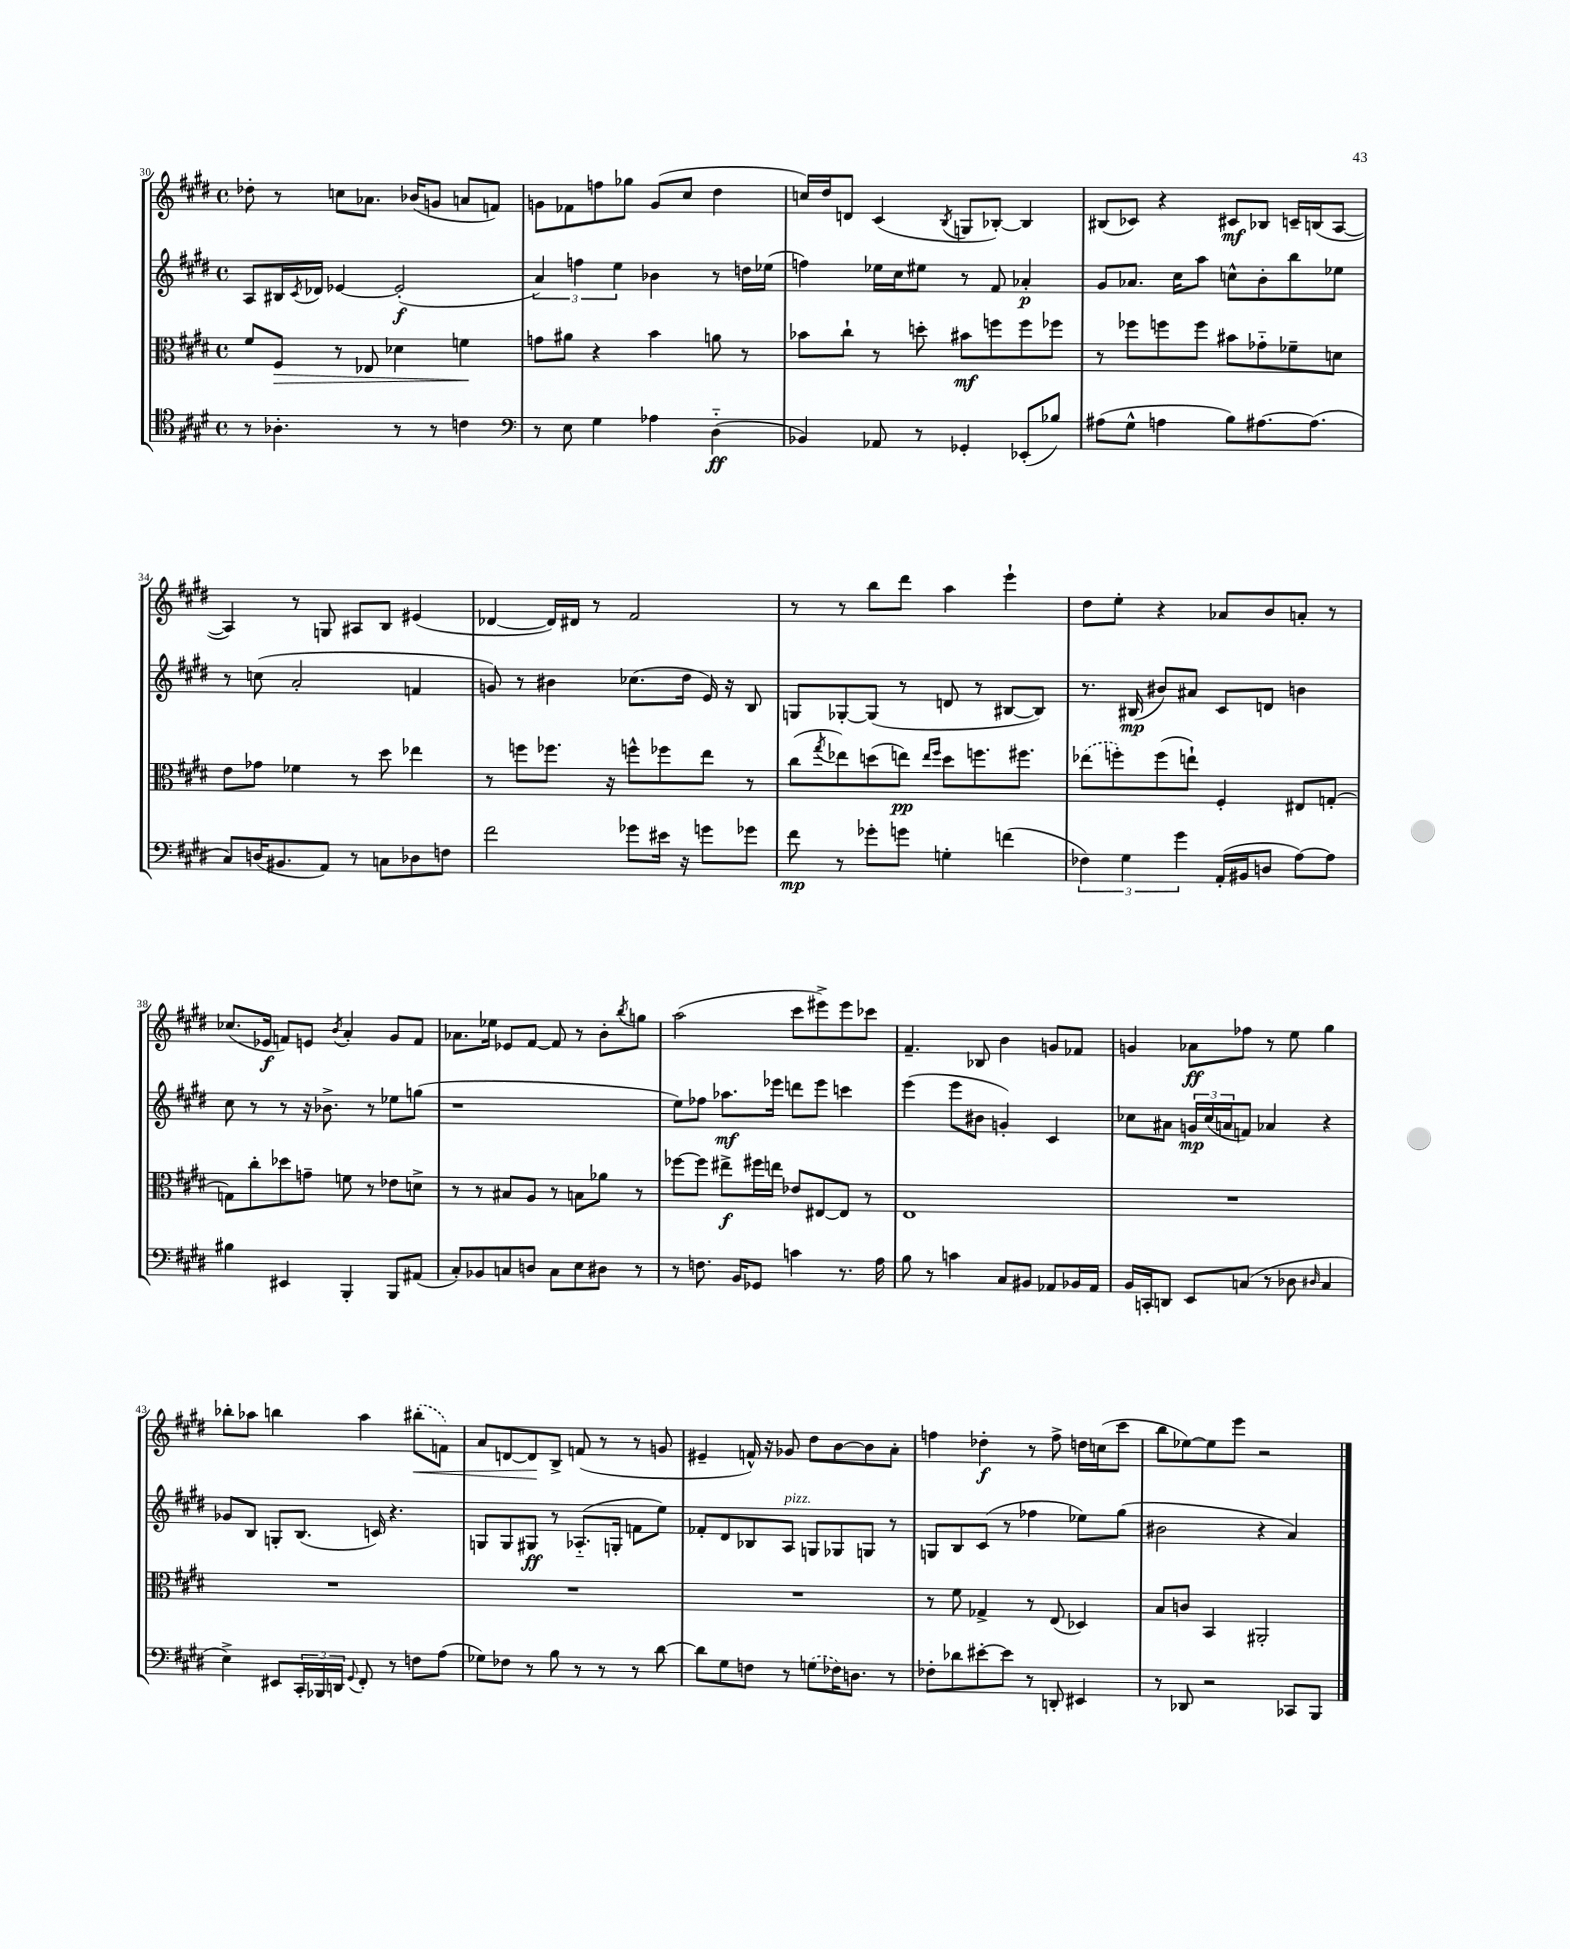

**kern	**dynam	**kern	**dynam	**kern	**dynam	**kern	**dynam
*part4	*part4	*part3	*part3	*part2	*part2	*part1	*part1
*staff4	*staff4	*staff3	*staff3	*staff2	*staff2	*staff1	*staff1
*clefC4	*	*clefC3	*	*clefG2	*	*clefG2	*
*k[f#c#g#d#]	*	*k[f#c#g#d#]	*	*k[f#c#g#d#]	*	*k[f#c#g#d#]	*
*M4/4	*	*M4/4	*	*M4/4	*	*M4/4	*
*met(c)	*	*met(c)	*	*met(c)	*	*met(c)	*
=30	=30	=30	=30	=30	=30	=30	=30
8r	.	8f#/L	.	8A/L	.	8dd-X'\	.
!	!	!	!LO:HP:b	!	!	!	!
4.A-X'\	.	8F#/J	>	16B#X/L	.	8r	.
.	.	.	.	8qc#/	.	.	.
.	.	.	.	16d-X/JJ	.	.	.
.	.	8r	.	[4e-X/	.	8ccn\L	.
.	.	8E-X/	.	.	.	8.a-X\J	.
8r	.	4d-X\	.	(2e-'/]	f	.	.
.	.	.	.	.	.	(16b-X/KL	.
8r	.	.	.	.	.	8gn/J	.
4cn\	.	4fn\	.	.	.	8an/L	.
.	.	.	.	.	.	8fn/J)	.
.	.	.	]	.	.	.	.
=31	=31	=31	=31	=31	=31	=31	=31
*clefF4	*	*	*	*	*	*	*
8r	.	8gn\L	.	6a/)	.	8gn\L	.
8E\	.	8a#X\J	.	.	.	8f-X\	.
.	.	.	.	6ffn\	.	.	.
4G#\	.	4r	.	.	.	8ffn\	.
.	.	.	.	6ee\	.	.	.
.	.	.	.	.	.	8gg-X\J	.
4A-X\	.	4b\	.	4b-X\	.	(8g/L	.
.	.	.	.	.	.	8cc#/J	.
(4D#\	ff	8an\	.	8r	.	4dd#\	.
.	.	8r	.	16ddn\LL	.	.	.
.	.	.	.	(16ee-X\JJ	.	.	.
=32	=32	=32	=32	=32	=32	=32	=32
4BB-X/)	.	8b-X\L	.	4ffn\)	.	16ccn/LL)	.
.	.	.	.	.	.	16dd#/J	.
.	.	8cc#`\J	.	.	.	8dn/J	.
8AA-X/	.	8r	.	16ee-X\LL	.	(4c#/	.
.	.	.	.	16cc#\J	.	.	.
8r	.	8ddn'\	.	8ee#X\J	.	.	.
.	.	.	.	.	.	8qB/	.
4GG-X'/	.	8b#X\L	mf	8r	.	8Gn/L	.
.	.	8ffn\	.	8f#/	.	[8B-X'/J)	.
(8EE-X'/L	.	8ff\	.	4a-X'/	p	4B-/]	.
8B-X/J)	.	8ff-X\J	.	.	.	.	.
=33	=33	=33	=33	=33	=33	=33	=33
(8A#X\L	.	8r	.	8g#/L	.	(8B#X/L	.
8G#^^\J	.	8ff-X\L	.	8.a-X/J	.	8c-X/J)	.
4An\	.	8ffn\	.	.	.	4r	.
.	.	.	.	16cc#\KL	.	.	.
.	.	8ff\J	.	8aa\J	.	.	.
8B\L)	.	8b#X\L	.	8ccn^^\L	.	8c#X/L	mf
[8.A#X\	.	8g-X\	.	8b'\	.	8B-X/J	.
.	.	8f-X~\	.	8bb\	.	16cn~/LL	.
(8.A#\J]	.	.	.	.	.	(16Bn/J	.
.	.	8dn\J	.	8ee-X\J	.	[8A/J	.
!!LO:LB:g=z
=34	=34	=34	=34	=34	=34	=34	=34
8C#/L)	.	8e\L	.	8r	.	4A/])	.
(16Dn/K	.	8g-X\J	.	(8ccn\	.	.	.
8.BB#X/	.	.	.	.	.	.	.
.	.	4f-X\	.	2a'/	.	8r	.
8AA/J)	.	.	.	.	.	8Gn/	.
8r	.	8r	.	.	.	8A#X/L	.
8Cn\L	.	8dd#\	.	.	.	8B/J	.
8D-X\	.	4ee-X\	.	4fn/	.	(4e#X/	.
8Fn\J	.	.	.	.	.	.	.
=35	=35	=35	=35	=35	=35	=35	=35
2f#\	.	8r	.	8gn/)	.	[4d-X/	.
.	.	8ffn\L	.	8r	.	.	.
.	.	8.ff-X\J	.	4b#X\	.	16d-/LL])	.
.	.	.	.	.	.	16d#X/JJ	.
.	.	.	.	.	.	8r	.
.	.	16r	.	.	.	.	.
8g-X\L	.	8ffn^^\L	.	(8.cc-X\L	.	2f#/	.
16e#X\Jk	.	8ff-X\	.	.	.	.	.
16r	.	.	.	16dd#\Jk	.	.	.
8gn\L	.	8ee\J	.	16e/)	.	.	.
.	.	.	.	16r	.	.	.
8g-X\J	.	8r	.	8B/	.	.	.
=36	=36	=36	=36	=36	=36	=36	=36
8f#\	mp	(8cc#\L	.	8Gn/L	.	8r	.
.	.	8qgg#/	.	.	.	.	.
8r	.	8ee-X\)	.	[8G-X'/	.	8r	.
8g-X'\L	.	(8ddn\	.	(8G-/J]	.	8bb\L	.
8gn\J	.	8een\J)	pp	8r	.	8ddd#\J	.
.	.	16qqee/LL	.	.	.	.	.
.	.	16qqff#/JJ	.	.	.	.	.
4Gn'\	.	8dd\L	.	8dn/	.	4aa\	.
.	.	8.ffn\	.	8r	.	.	.
(4fn\	.	.	.	[8B#X/L	.	4eee`\	.
.	.	8.ff#X\J	.	.	.	.	.
.	.	.	.	8B#/J])	.	.	.
=37	=37	=37	=37	=37	=37	=37	=37
6F-X\)	.	(8ee-X\L	.	8.r	.	8dd#\L	.
.	.	8ffn'\)	.	.	.	8ee'\J	.
6G#\	.	.	.	.	.	.	.
.	.	.	.	(16B#X/	mp	.	.
.	.	(8ff\	.	8b#X/L)	.	4r	.
6g#\	.	.	.	.	.	.	.
.	.	8een`\J)	.	8a#X/J	.	.	.
(16AA'/LL	.	4F#'/	.	8c#/L	.	8a-X/L	.
16BB#X/J	.	.	.	.	.	.	.
8Dn/J	.	.	.	8dn/J	.	8b/	.
[8A\L)	.	8E#X/L	.	4bn\	.	8an'/J	.
8A\J]	.	[8Gn'/J	.	.	.	8r	.
!!LO:LB:g=z
=38	=38	=38	=38	=38	=38	=38	=38
4B#X\	.	8Gn\L]	.	8cc#\	.	(8.cc-X/L	.
.	.	8cc#'\	.	8r	.	.	.
.	.	.	.	.	.	16e-X/Jk	f
4EE#X/	.	8dd-X\	.	8r	.	8fn/L)	.
.	.	8gn~\J	.	16r	.	8en/J	.
.	.	.	.	8.b-X^\	.	.	.
.	.	.	.	.	.	8qb/	.
4BBB'/	.	8fn\	.	.	.	4a'/	.
.	.	8r	.	8r	.	.	.
8BBB/L	.	8e-X\L	.	8ee-X\L	.	8g#/L	.
(8AA#X/J	.	8dn^\J	.	(8ggn\J	.	8f/J	.
=39	=39	=39	=39	=39	=39	=39	=39
8C#'/L)	.	8r	.	1r	.	8.a-X\L	.
8BB-X/	.	8r	.	.	.	.	.
.	.	.	.	.	.	16ee-X\Jk	.
8Cn/	.	8B#X/L	.	.	.	8e-X/L	.
8Dn/J	.	8A/J	.	.	.	[8f#/J	.
8C\L	.	8r	.	.	.	8f#/]	.
8E\	.	8Bn\L	.	.	.	8r	.
8D#X\J	.	8a-X\J	.	.	.	8b'\L	.
.	.	.	.	.	.	8qbb/	.
8r	.	8r	.	.	.	8ggn\J	.
=40	=40	=40	=40	=40	=40	=40	=40
8r	.	[8ff-X\L	.	8ee\L)	.	(2aa\	.
8.Fn\	.	8ff-\J]	.	8ff-X\J	.	.	.
.	.	8ee#X^\L	f	8.aa-X\L	mf	.	.
16BB/KL	.	.	.	.	.	.	.
8GG-X/J	.	16ff#X\L	.	.	.	.	.
.	.	16een\JJ	.	16eee-X\Jk	.	.	.
4cn\	.	8e-X/L	.	8dddn\L	.	8ccc#\L	.
.	.	[8E#X/	.	8eee-\J	.	8eee#X^\)	.
8.r	.	8E#/J]	.	4cccn\	.	8eee#\	.
.	.	8r	.	.	.	8ccc-X\J	.
16A\	.	.	.	.	.	.	.
=41	=41	=41	=41	=41	=41	=41	=41
8B\	.	1E	.	(4eee\	.	4.f#~/	.
8r	.	.	.	.	.	.	.
4cn\	.	.	.	8eee\L	.	.	.
.	.	.	.	8b#X\J	.	8B-X/	.
8C#/L	.	.	.	4gn'/)	.	4b\	.
8BB#X/J	.	.	.	.	.	.	.
8AA-X/L	.	.	.	4c#/	.	8gn/L	.
16BB-X/L	.	.	.	.	.	8f-X/J	.
16AA-/JJ	.	.	.	.	.	.	.
=42	=42	=42	=42	=42	=42	=42	=42
16BB/LL	.	1r	.	8cc-X\L	.	4gn/	.
16CCn'/J	.	.	.	.	.	.	.
8DDn/J	.	.	.	8a#X\J	.	.	.
8EE/L	.	.	.	24gn/LL	mp	8a-X\L	ff
.	.	.	.	(24cc-/	.	.	.
.	.	.	.	24an/J	.	.	.
(8Cn/J	.	.	.	8fn/J)	.	8ff-X\J	.
8r	.	.	.	4a-X/	.	8r	.
8D-X\	.	.	.	.	.	8ee\	.
16qqD#X/	.	.	.	.	.	.	.
4C/	.	.	.	4r	.	4gg#\	.
!!LO:LB:g=z
=43	=43	=43	=43	=43	=43	=43	=43
4E^\)	.	1r	.	8g-X/L	.	8bb-X'\L	.
.	.	.	.	8B/J	.	8aa-X\J	.
8EE#X/L	.	.	.	8Gn'/L	.	4bbn\	.
24CC#'/L	.	.	.	(8.B/J	.	.	.
24BBB-X/	.	.	.	.	.	.	.
24DDn/JJ	.	.	.	.	.	.	.
8qqGG#/	.	.	.	.	.	.	.
8FF#'/	.	.	.	.	.	4aa-\	.
.	.	.	.	16cn/)	.	.	.
8r	.	.	.	4.r	.	.	.
!	!	!	!	!	!	!	!LO:HP:b
8Fn\L	.	.	.	.	.	(8bb#X'\L	<
(8A\J	.	.	.	.	.	8fn\J)	.
=44	=44	=44	=44	=44	=44	=44	=44
8G-X\L)	.	1r	.	8Gn/L	.	8a/L	.
8F-X\J	.	.	.	8G/	.	[8dn/	.
8r	.	.	.	8G#X/J	ff	8d/]	.
8B\	.	.	.	8r	.	8B^/J	[
8r	.	.	.	(8.A-X/L	.	(8fn/	.
8r	.	.	.	.	.	8r	.
.	.	.	.	16Gn'/Jk	.	.	.
8r	.	.	.	8fn\L	.	8r	.
[8d#\	.	.	.	8ee\J)	.	8gn/	.
=45	=45	=45	=45	=45	=45	=45	=45
8d#\L]	.	1r	.	8f-X'/L	.	4e#X~/	.
8G#\	.	.	.	8d#/	.	.	.
8Fn\J	.	.	.	8B-X/	.	16fn^^/)	.
.	.	.	.	.	.	16r	.
!	!	!	!	!LO:TX:a:i:t=pizz.	!	!	!
8r	.	.	.	8A/J	.	8g-X/	.
(8Gn\L	.	.	.	8Gn/L	.	8dd#\L	.
16F-X\K)	.	.	.	8G-X/	.	[8b\	.
8.Dn\J	.	.	.	.	.	.	.
.	.	.	.	8Gn/J	.	8b\]	.
8r	.	.	.	8r	.	8a'\J	.
=46	=46	=46	=46	=46	=46	=46	=46
8F-X'\L	.	8r	.	8Gn/L	.	4ffn\	.
8d-X\	.	8f#\	.	8B/	.	.	.
[8e#X'\	.	4G-X^/	.	(8c#/J	.	4dd-X'\	f
8e#\J]	.	.	.	8r	.	.	.
8r	.	8r	.	4ff-X\	.	8r	.
8DDn'/	.	(8E/	.	.	.	8ff^\	.
4EE#X/	.	4D-X/)	.	8ee-X\L)	.	16ddn\LL	.
.	.	.	.	.	.	(16ccn\J	.
.	.	.	.	(8gg#\J	.	8ccc#\J	.
=47	=47	=47	=47	=47	=47	=47	=47
8r	.	8B/L	.	2b#X\	.	8bb\L	.
8DD-X/	.	8cn/J	.	.	.	[8ee-X\)	.
2r	.	4BB/	.	.	.	8ee-\]	.
.	.	.	.	.	.	8eee\J	.
.	.	2AA#X'/	.	4r	.	2r	.
8CC-X/L	.	.	.	4a/)	.	.	.
8BBB/J	.	.	.	.	.	.	.
==	==	==	==	==	==	==	==
*-	*-	*-	*-	*-	*-	*-	*-
